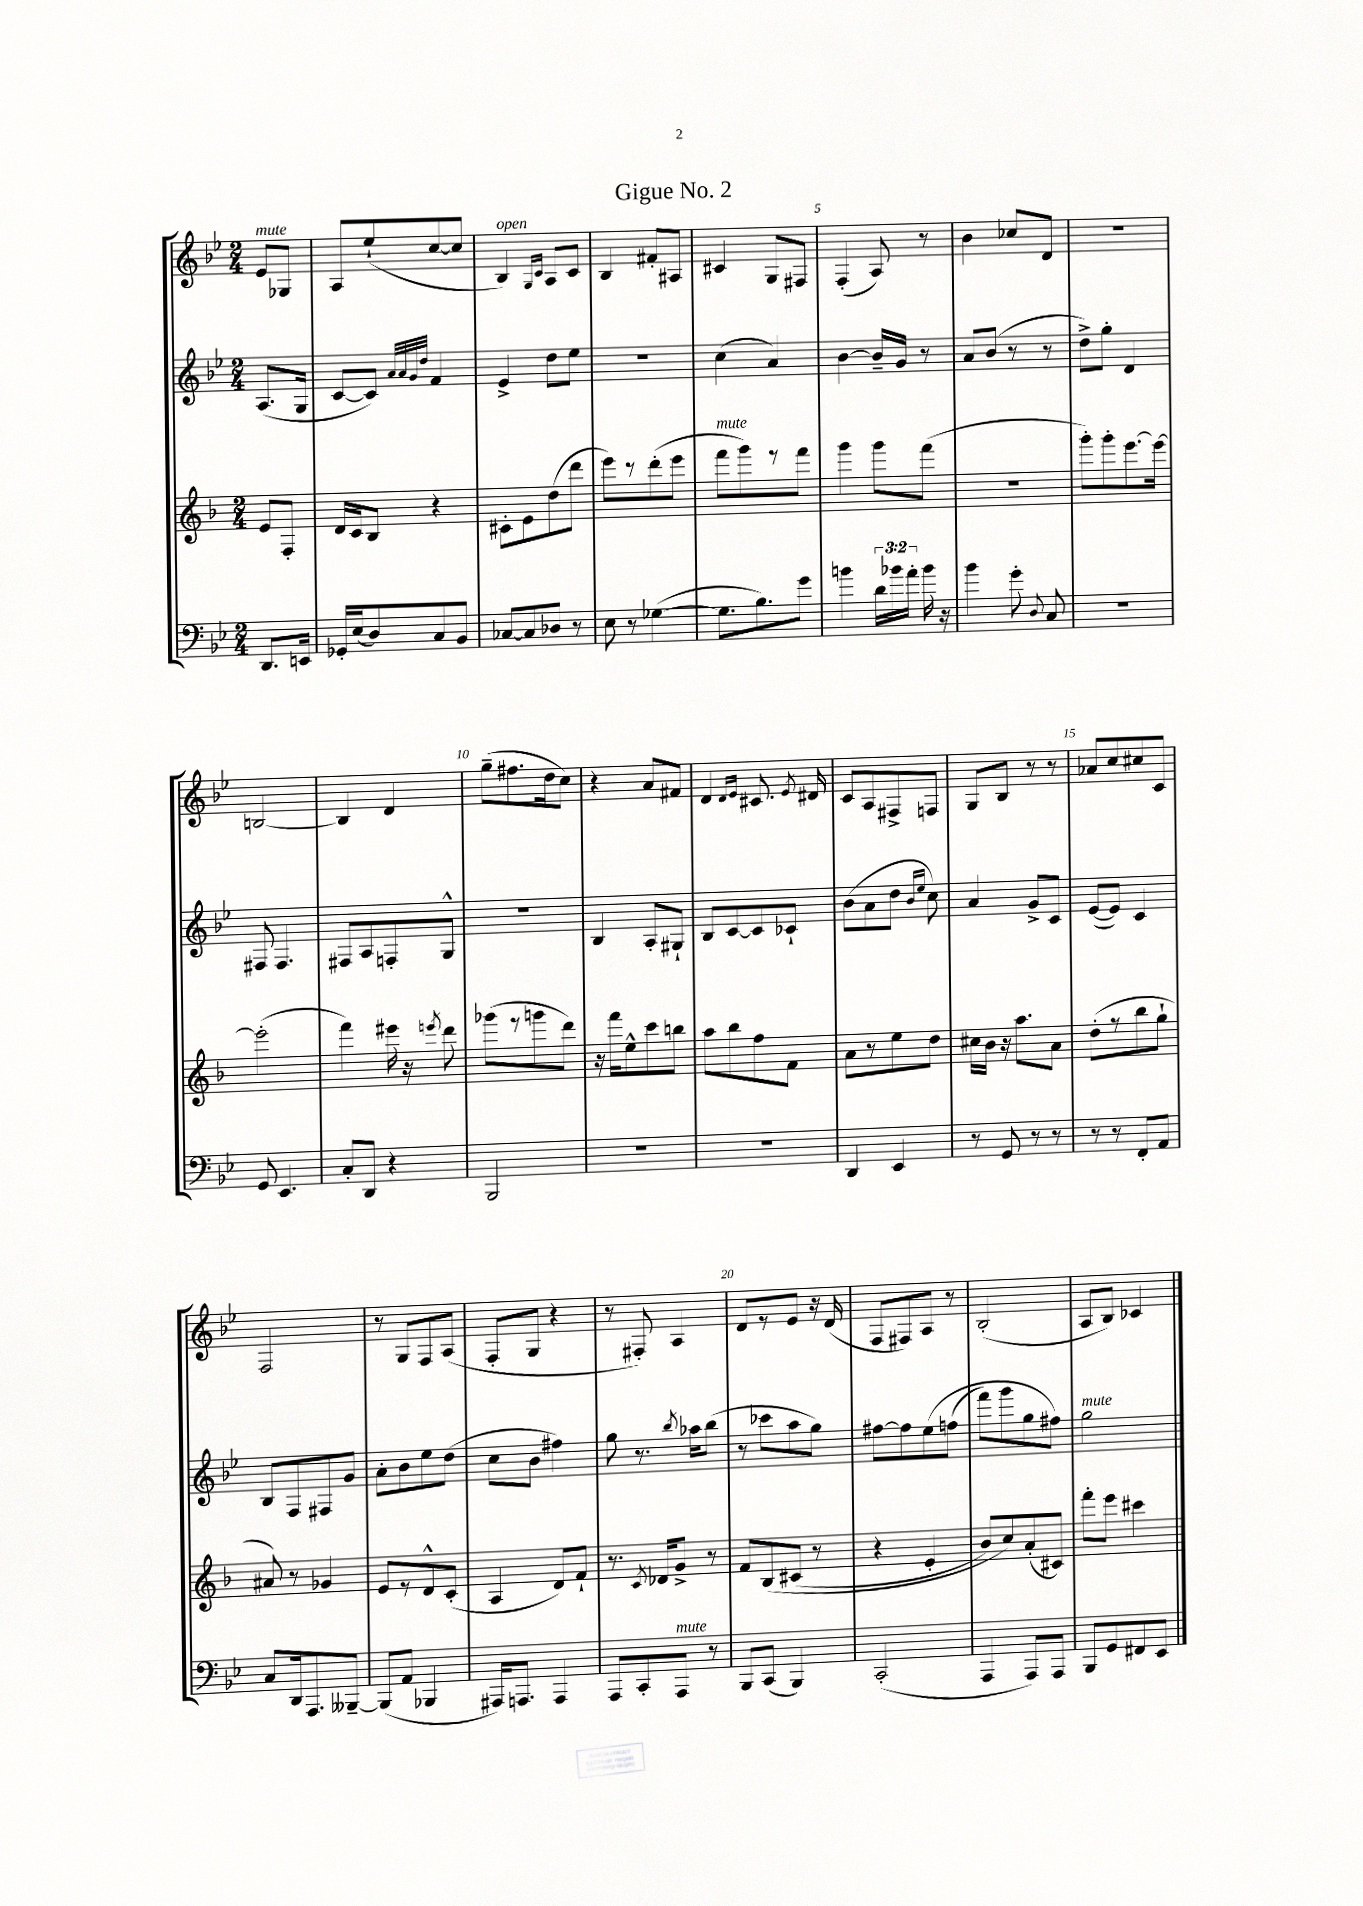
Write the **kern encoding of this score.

**kern	**kern	**kern	**kern
*part4	*part3	*part2	*part1
*staff4	*staff3	*staff2	*staff1
*clefF4	*clefG2	*clefG2	*clefG2
*k[b-e-]	*k[b-]	*k[b-e-]	*k[b-e-]
*M2/4	*M2/4	*M2/4	*M2/4
=	=	=	=
!	!	!	!LO:TX:a:i:t=mute
8.DD/L	8e/L	(8.A/L	8e-/L
.	8F'/J	.	8G-X/J
16EEn/Jk	.	16G/Jk	.
=1	=1	=1	=1
16GG-X'/LL	16d/LL	[8c/L	8A/L
(16E-/J	16c/J	.	.
8D/)	8B-/J	8c/J])	(8ee-`/
.	.	32qqa/LLL	.
.	.	32qqa/	.
.	.	32qqg/	.
.	.	32qqdd/JJJ	.
8C/	4r	4f/	[8cc/
8BB-/J	.	.	8cc/J]
=2	=2	=2	=2
!	!	!	!LO:TX:a:i:t=open
[8C-X/L	8c#X'\L	4e-^/	4B-/)
8C-/]	8e\	.	.
.	.	.	16qqG/LL
.	.	.	16qqc/JJ
8D-X/J	(8dd\	8dd\L	8A/L
8r	8ddd\J	8ee-\J	8c/J
=3	=3	=3	=3
8E-\	8eee\L)	2r	4B-/
8r	8r	.	.
([4G-X\	(8ddd'\	.	8f#X'/L
.	8eee\J	.	8A#X/J
=4	=4	=4	=4
!	!LO:TX:a:i:t=mute	!	!
8.G-\L]	8fff\L	(4cc\	4c#X/
.	8ggg\)	.	.
8.B-\)	.	.	.
.	8r	4a/)	8G/L
8g\J	8fff\J	.	8F#X/J
=5	=5	=5	=5
4bn\	4ggg\	[4b-\	(4F'/
24d\LL	8ggg\L	16b-~/LL]	8A/)
24b-X\	.	.	.
.	.	16g/JJ	.
24a'\JJ	.	.	.
16b-\	(8fff\J	8r	8r
16r	.	.	.
=6	=6	=6	=6
4b-\	2r	8a/L	4b-\
.	.	(8b-/J	.
8g'\	.	8r	8cc-X/L
8qqD/	.	.	.
8C/	.	8r	8d/J
=7	=7	=7	=7
2r	8ggg'\L)	8dd^\L)	2r
.	8ggg'\	8gg'\J	.
.	[8.eee\	4d/	.
.	16eee\Jk_	.	.
!!LO:LB:g=z
=8	=8	=8	=8
8GG/	(2eee'\]	8F#X/	[2Bn/
4.EE-/	.	4.F#/	.
=9	=9	=9	=9
8C'/L	4fff\)	8F#X/L	4B/]
8DD/J	.	8A/	.
4r	16eee#X\	8Fn'/	4d/
.	16r	.	.
.	8qeeen/	.	.
.	8ddd\	8G^^/J	.
=10	=10	=10	=10
2BBB-/	(8ggg-X\L	2r	(8gg~\L
.	8r	.	8.ff#X\
.	8gggn\	.	.
.	.	.	16dd\k
.	8ddd\J)	.	8cc\J)
=11	=11	=11	=11
2r	16r	4B-/	4r
.	16fff\KL	.	.
.	8ee^^\	.	.
.	8ccc\	8A'/L	8a/L
.	8bbn\J	8G#X`/J	8f#X/J
=12	=12	=12	=12
2r	8aa\L	8B-/L	4d/
.	8bb-\	[8c/	.
.	.	.	16qqd/LL
.	.	.	16qqe-/JJ
.	8ff\	8c/]	8.c#X/
.	8f\J	8c-X`/J	.
.	.	.	8qe-/
.	.	.	16d#X/
=13	=13	=13	=13
4DD/	8a\L	(8b-\L	8c/L
.	8r	8a\	8A/
4EE-/	8ee\	8dd\J	8F#X^/
.	.	16qqb-/LL	.
.	.	16qqee-/JJ	.
.	8dd\J	8cc\)	8Fn/J
=14	=14	=14	=14
8r	16cc#X\LL	4a/	8G/L
.	16b-\JJ	.	.
8GG/	16r	.	8B-/J
.	8.aa\L	.	.
8r	.	8g^/L	8r
8r	8a\J	8c/J	8r
=15	=15	=15	=15
8r	(8dd'\L	([8e-/L	8a-X/L
8r	8r	8e-/J])	8cc/
8FF'/L	8bb-\	4c/	8cc#X/
8AA/J	8gg`\J	.	8c/J
!!LO:LB:g=z
=16	=16	=16	=16
8C/L	8a#X/)	8B-/L	2F/
16DD/k	8r	8F/	.
8.AAA/	.	.	.
.	4g-X/	8F#X/	.
[8BBB--X~/J	.	8g/J	.
=17	=17	=17	=17
(8BBB--/L]	8e/L	8a'\L	8r
8AA/J	8r	8b-\	8G/L
4BBB-X/	8d^^/	8ee-\	8F/
.	(8c'/J	(8dd\J	(8A/J
=18	=18	=18	=18
16AAA#X/KL)	4A/	8cc\L	8F'/L
8.AAAn/J	.	.	.
.	.	8b-\J	8G/J
4AAA/	8d/L)	4ff#X\)	4r
.	8f`/J	.	.
=19	=19	=19	=19
8AAA/L	8.r	8gg\	8r
8CC'/	.	8.r	8F#X'/)
.	8qc/	.	.
.	16d-X/KL	.	.
!LO:TX:a:i:t=mute	!	!	!
8AAA/J	8g^/J	.	4A/
.	.	8qbb-/	.
.	.	16aa-X\KL	.
8r	8r	(8bb-\J	.
=20	=20	=20	=20
8BBB-/L	8f/L	8r	8d/L
(8CC/J	(8B-/	8ccc-X\L	8r
4BBB-/)	(8c#X/J	8aa\	8e-/J
.	8r	8gg\J)	16r
.	.	.	(16d/
=21	=21	=21	=21
(2CC'/	4r	[8ff#X\L	8F/L
.	.	8ff#\]	8F#X/)
.	4e'/	(8ee-\	8A/J
.	.	(8ffn\J	8r
=22	=22	=22	=22
4AAA/	8b-/L)	8fff\L)	(2B-'/
.	8cc/)	8ggg\	.
8AAA/L)	(8a'/	8gg\	.
8AAA/J	8c#X/J)	8ff#X\J)	.
=23	=23	=23	=23
!	!	!LO:TX:a:i:t=mute	!
8BBB-/L	8fff'\L	2gg\	8A/L
8GG/	8eee\J	.	8B-/J)
8FF#X/	4ccc#X\	.	4c-X/
8EE-/J	.	.	.
==	==	==	==
*-	*-	*-	*-
